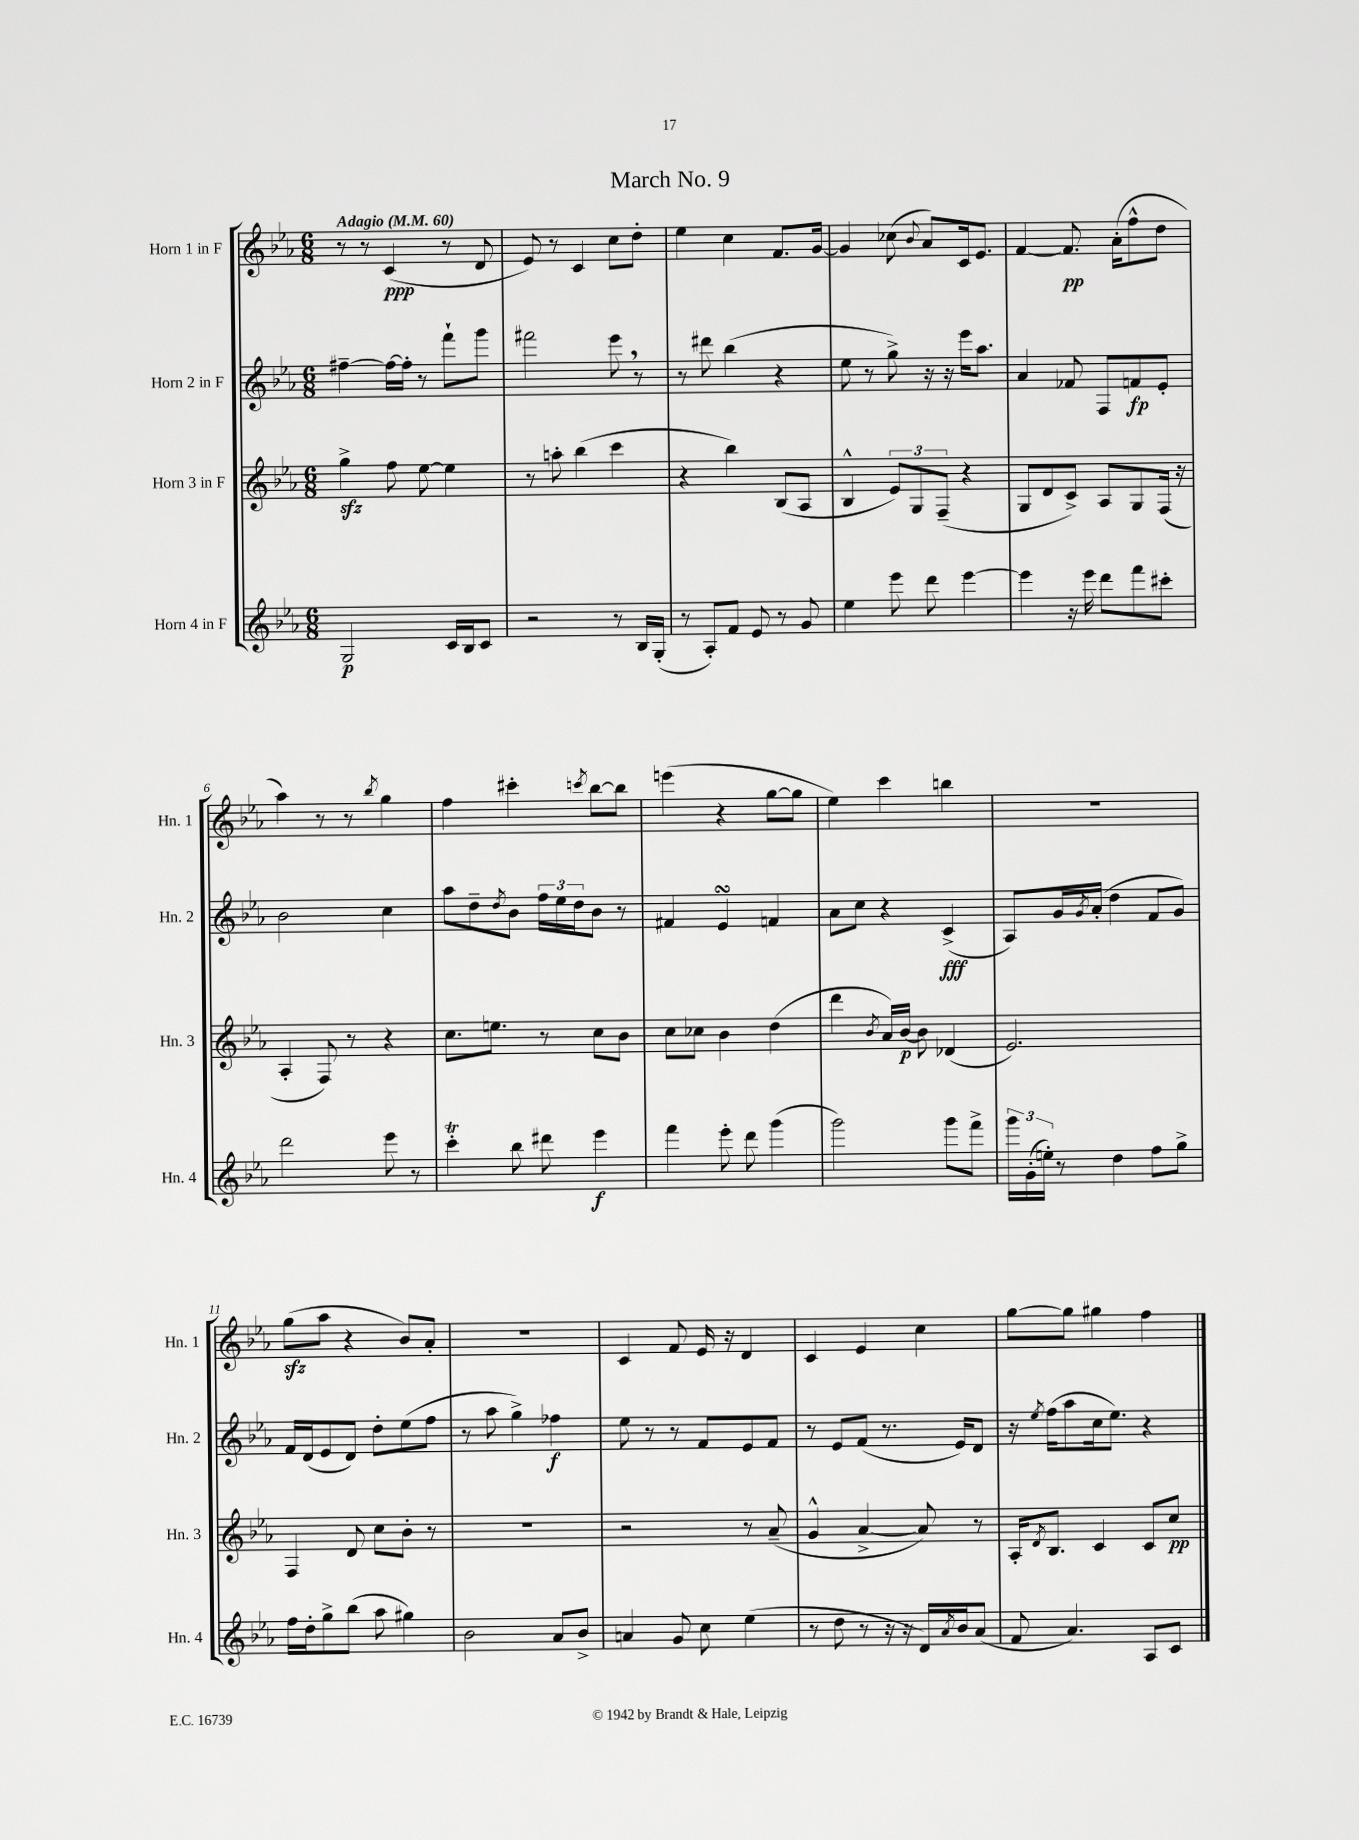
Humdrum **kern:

**kern	**kern	**kern	**kern
*staff4	*staff3	*staff2	*staff1
*clefG2	*clefG2	*clefG2	*clefG2
*k[b-e-a-]	*k[b-e-a-]	*k[b-e-a-]	*k[b-e-a-]
*M6/8	*M6/8	*M6/8	*M6/8
*MM60	*MM60	*MM60	*MM60
2G/	4gg^\	[4ff#~\	8r
.	.	.	8r
.	8ff\	16ff#\_LL	(4c/
.	.	16ff#'\]JJ	.
.	[8ee-\	8r	.
16c/LL	4ee-\]	8fff`\L	8r
16B-/J	.	.	.
8c/J	.	8ggg\J	8d/
=	=	=	=
2r	8r	2fff#\	8e-/)
.	8aa'\	.	8r
.	(4bb-\	.	4c/
8r	4ccc\	8eee-\	8cc\L
16B-/LL	.	8r	8dd'\J
(16G'/JJ	.	.	.
=	=	=	=
8r	4r	8r	4ee-\
8A-'/L)	.	8ddd#\	.
8f/J	4bb-\)	(4bb-\	4cc\
8e-/	.	.	.
8r	(8B-/L	4r	8.f/L
8g/	8A-/J	.	.
.	.	.	[16g/Jk
=	=	=	=
4ee-\	4B-^^/	8ee-\	4g/]
.	.	8r	.
8eee-\	12e-/L)	8gg^\)	(8cc-\
.	12G/	.	.
.	.	.	8qqb-/
8ddd\	.	16r	8a-/L)
.	(12F~/J	.	.
.	.	16r	.
[4eee-\	4r	16eee-\LK	16c/k
.	.	8.aa-\J	8.e-/J
=	=	=	=
4eee-\]	8G/L	4a-/	[4f/
.	8d/	.	.
16r	8c^/J)	8f-/	8.f/]
16eee-\	.	.	.
8ddd\L	8A-/L	8F/L	.
.	.	.	(16a-'\LK
8fff\	8G/	8f/	8ff^^\
8ccc#'\J	(16F/Jk	8e-'/J	8dd\J
.	16r	.	.
=	=	=	=
2ddd\	4A-'/	2b-\	4aa-\)
.	8F/)	.	8r
.	8r	.	8r
.	.	.	8qbb-/
8eee-\	4r	4cc\	4gg\
8r	.	.	.
=	=	=	=
4ccc'\	8.cc\L	8aa-\L	4ff\
.	.	8dd~\	.
.	8.ee\J	.	.
.	.	8qdd/	.
8bb-\	.	8b-\J	4ccc#'\
8ddd#\	8r	24ff\LL	.
.	.	24ee-\	.
.	.	24dd\J	.
.	.	.	8qccc/
4eee-\	8cc\L	8b-\J	[8bb-\L
.	8b-\J	8r	8bb-\]J
=	=	=	=
4fff\	8cc\L	4f#/	(4eee\
.	8cc-\J	.	.
8eee-'\	4b-\	4e-/	4r
8ddd\	.	.	.
(4ggg\	(4dd\	4f/	[8gg\L
.	.	.	8gg\]J
=	=	=	=
2ggg\)	4ddd\	8a-\L	4ee-\)
.	.	8cc\J	.
.	8qb-/	.	.
.	16a-/LL)	4r	4ccc\
.	[16b-/JJ	.	.
.	8b-\]	.	.
8ggg\L	(4d-/	(4c^/	4bb\
8fff^\J	.	.	.
=	=	=	=
24ggg\LL	2.e-/)	8A-/L)	2.r
(24g'\	.	.	.
24ee'\JJ)	.	.	.
8r	.	16g/L	.
.	.	8qg/	.
.	.	(16a-'/JJ	.
4dd\	.	4dd\	.
8ff\L	.	8f/L	.
8gg^\J	.	8g/J)	.
=	=	=	=
16ff\LL	4F/	16f/LL	(8gg\L
16dd'\J	.	(16d/J	.
8gg^\	.	8e-/	8aa-\J
(8bb-\J	8d/	8d/J)	4r
8aa-\	8cc\L	8dd'\L	.
4gg#\)	8b-'\J	(8ee-\	8b-/L)
.	8r	8ff\J	8a-'/J
=	=	=	=
2b-\	2.r	8r	2.r
.	.	8aa-\	.
.	.	4gg^\)	.
8a-/L	.	4ff-\	.
8b-^/J	.	.	.
=	=	=	=
4a/	2r	8ee-\	4c/
.	.	8r	.
8g/	.	8r	8f/
8cc\	.	8f/L	16e-/
.	.	.	16r
(4ee-\	8r	8e-/	4d/
.	(8a-~/	8f/J	.
=	=	=	=
8r	4g^^/	8r	4c/
8dd\	.	8e-/L	.
8r	[4a-^/	(8f/J	4e-/
16r	.	8.r	.
16r	.	.	.
16d/LL)	8a-/])	.	4cc\
8qa-/	.	.	.
16b-/J	.	16e-/LK)	.
(8a-/J	8r	8d/J	.
=	=	=	=
8f/	16A-'/LK	16r	[8gg\L
.	8qd/	8qee-/	.
.	8.B-/J	(16ff\LK	.
4.a-/)	.	8aa-\	8gg\]J
.	4c/	16cc\k	4gg#\
.	.	8.ee-\J)	.
8A-/L	8c/L	4r	4ff\
8c/J	8cc/J	.	.
==	==	==	==
*-	*-	*-	*-
